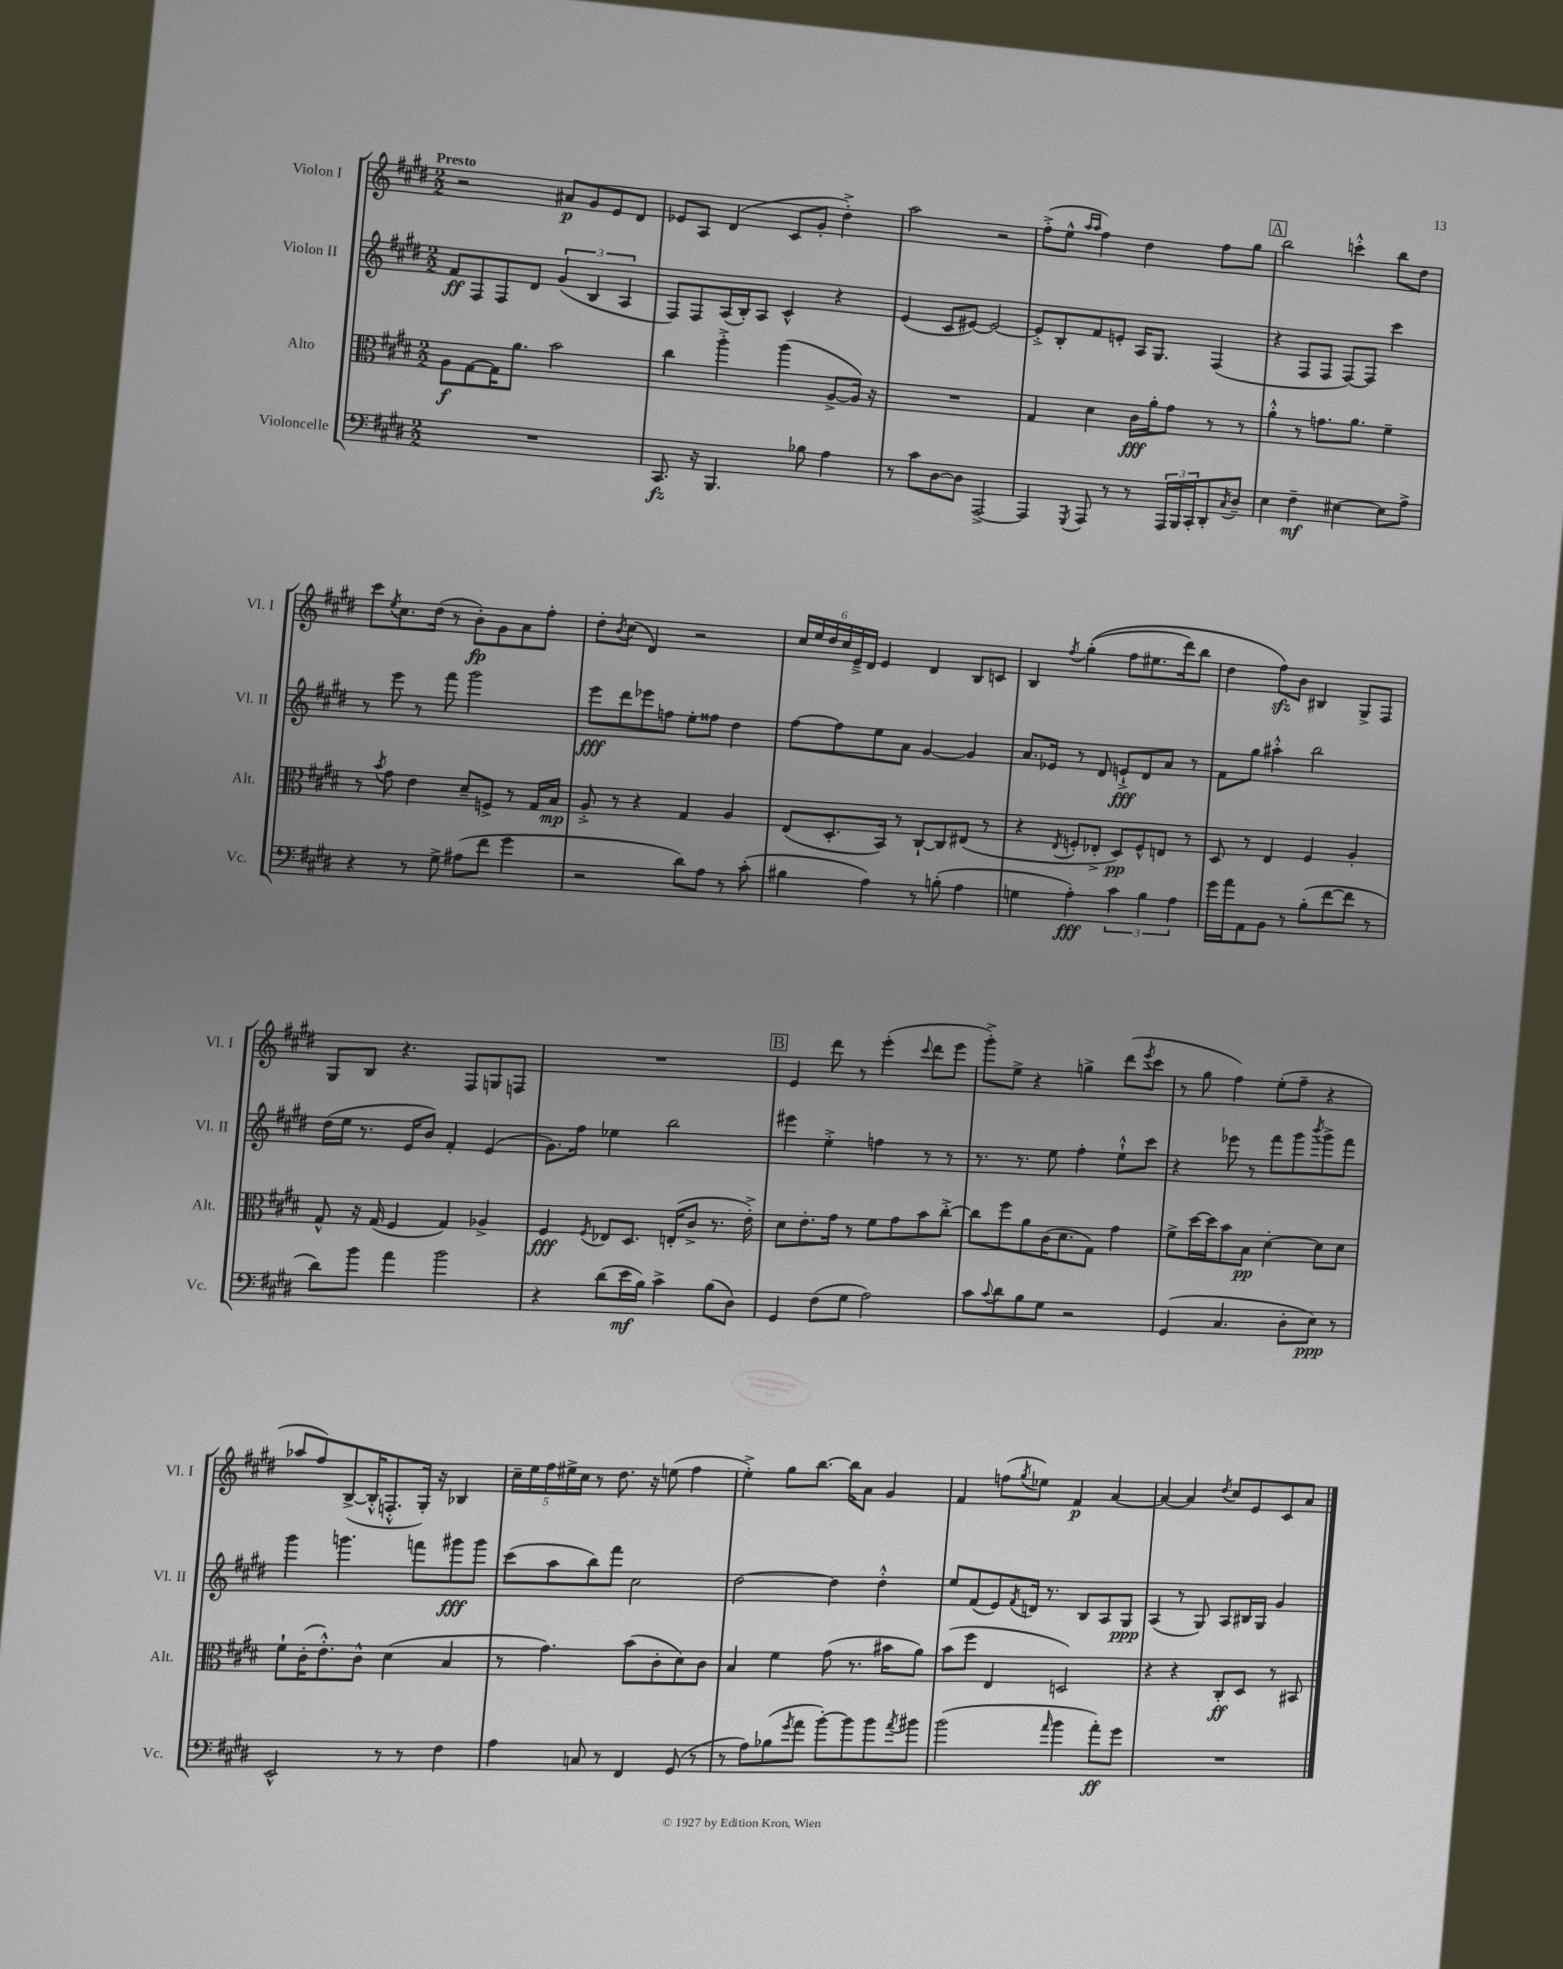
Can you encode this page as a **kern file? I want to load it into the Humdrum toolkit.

**kern	**dynam	**kern	**dynam	**kern	**dynam	**kern	**dynam
*part4	*part4	*part3	*part3	*part2	*part2	*part1	*part1
*staff4	*staff4	*staff3	*staff3	*staff2	*staff2	*staff1	*staff1
*I"Violoncelle	*	*I"Alto	*	*I"Violon II	*	*I"Violon I	*
*I'Vc.	*	*I'Alt.	*	*I'Vl. II	*	*I'Vl. I	*
*clefF4	*	*clefC3	*	*clefG2	*	*clefG2	*
*k[f#c#g#d#]	*	*k[f#c#g#d#]	*	*k[f#c#g#d#]	*	*k[f#c#g#d#]	*
*M2/2	*	*M2/2	*	*M2/2	*	*M2/2	*
=1	=1	=1	=1	=1	=1	=1	=1
!	!	!	!	!	!	!LO:TX:a:B:t=Presto	!
1r	.	8A\L	f	8f#/L	ff	2r	.
.	.	[8G#\	.	8F#/	.	.	.
.	.	16G#\K]	.	8F#/	.	.	.
.	.	8.a\J	.	.	.	.	.
.	.	.	.	8d#/J	.	.	.
.	.	2b\	.	(6g#/	.	8a#X/L	p
.	.	.	.	.	.	8g#/	.
.	.	.	.	6B/	.	.	.
.	.	.	.	.	.	8e/	.
.	.	.	.	6A/	.	.	.
.	.	.	.	.	.	8d#/J	.
=2	=2	=2	=2	=2	=2	=2	=2
8.CC#/	fz	4cc#\	.	8F#/L)	.	8e-X/L	.
.	.	.	.	8F#/	.	8A/J	.
16r	.	.	.	.	.	.	.
4.BBB/	.	4aa'^\	.	(16A/L	.	(4d#/	.
.	.	.	.	16B'/J)	.	.	.
.	.	.	.	8A/J	.	.	.
.	.	(4aa\	.	4c#^^/	.	8c#/L	.
8B-X\	.	.	.	.	.	8g#'/J	.
4A\	.	[8A^/L	.	4r	.	4dd#'^\)	.
.	.	16A/Jk])	.	.	.	.	.
.	.	16r	.	.	.	.	.
=3	=3	=3	=3	=3	=3	=3	=3
8r	.	1r	.	(4e/	.	2aa\	.
8c#\L	.	.	.	.	.	.	.
[8D#\	.	.	.	8c#/L	.	.	.
8D#\J]	.	.	.	[8e#X/J)	.	.	.
[2AAA^/	.	.	.	2e#/_	.	2r	.
=4	=4	=4	=4	=4	=4	=4	=4
4AAA/]	.	4G#/	.	8e#'^/L]	.	(8ff#'^\L	.
.	.	.	.	8B'/	.	8ee^^\J	.
.	.	.	.	.	.	16qqaa/LL	.
8qGGG#/	.	.	.	.	.	16qqaa/JJ	.
8AAA/	.	4d#\	.	8f#/	.	4ff#\)	.
8r	.	.	.	8en'/J	.	.	.
8r	.	16c#\LL	fff	16A/KL	.	4dd#\	.
.	.	16a'\J	.	8.G#/J	.	.	.
24AAA/LL	.	8g#\J	.	.	.	.	.
24BBB/	.	.	.	.	.	.	.
24CC#'/J	.	.	.	.	.	.	.
8DD#'/	.	8r	.	(4F#/	.	8ff#\L	.
8qC#/	.	.	.	.	.	.	.
8D#~/J	.	8r	.	.	.	8gg#\J	.
!!LO:REH:place=s1:t=A
=5	=5	=5	=5	=5	=5	=5	=5
4E\	.	4a'^^\	.	4r	.	2bb\	.
4F#~\	mf	8r	.	8F#/L	.	.	.
.	.	8.gn\L	.	8F#/J	.	.	.
[4E#X\	.	.	.	[8F#/L)	.	4cccn'^^\	.
.	.	8.a\J	.	.	.	.	.
.	.	.	.	8F#/J]	.	.	.
8E#\L]	.	4f#~\	.	4ccc#\	.	8bb\L	.
8A^\J	.	.	.	.	.	8dd#\J	.
!!LO:LB:g=z
=6	=6	=6	=6	=6	=6	=6	=6
4r	.	8r	.	8r	.	8ccc#\L	.
.	.	8qb/	.	.	.	8qee/	.
.	.	8g#\	.	8eee\	.	8.cc#\	.
8r	.	4e\	.	8r	.	.	.
.	.	.	.	.	.	(16dd#\Jk	.
8G#^\	.	.	.	8fff#\	.	8r	.
(8A#X\L	.	8d#~/L	.	2ggg#\	.	8b'\L)	fp
8f#\J	.	8Fn^/J	.	.	.	8g#\	.
4g#\	.	8r	.	.	.	8a\	.
.	.	16G#/LL	.	.	.	8ff#'\J	.
.	.	16B/JJ	mp	.	.	.	.
=7	=7	=7	=7	=7	=7	=7	=7
2r	.	8A'^/	.	8eee\L	fff	8dd#'\L	.
.	.	.	.	.	.	8qb/	.
.	.	8r	.	8ddd#\	.	(8cc#\J	.
.	.	4r	.	8eee-X\	.	4d#/)	.
.	.	.	.	8ffn\J	.	.	.
8d#\L)	.	4G#/	.	8ee'\L	.	2r	.
8A\J	.	.	.	8ff##X\J	.	.	.
8r	.	4A/	.	4dd#\	.	.	.
(8c#'\	.	.	.	.	.	.	.
=8	=8	=8	=8	=8	=8	=8	=8
4B#X\	.	(8E/L	.	[8ff#\L	.	24cc#/LL	.
.	.	.	.	.	.	24ee/	.
.	.	.	.	.	.	24dd#/	.
.	.	8.D#'/	.	8ff#\]	.	24cc#/	.
.	.	.	.	.	.	24e~^/	.
.	.	.	.	.	.	24d#/JJ	.
4A\)	.	.	.	8ee\	.	4e/	.
.	.	16BB/Jk)	.	.	.	.	.
.	.	8r	.	8a\J	.	.	.
8r	.	[8C#`/L	.	[4g#/	.	4d#/	.
(8Bn'\	.	8C#/]	.	.	.	.	.
4A\	.	(8E#X/J	.	4g#/]	.	8B/L	.
.	.	8r	.	.	.	8cn/J	.
=9	=9	=9	=9	=9	=9	=9	=9
4Gn\	.	4r	.	8.a/L	.	4B/	.
.	.	.	.	16e-X/Jk	.	.	.
.	.	8qE/	.	.	.	8qff#/	.
4A'\)	fff	8Fn'/L	.	8r	.	((4gg#'\	.
.	.	8E-X'^/J	.	8d#/	.	.	.
6c#\	.	8D#/L)	pp	8en`^/L	fff	8ff#\L	.
.	.	8F^^/	.	8d#/	.	8.ee#X\	.
6B\	.	.	.	.	.	.	.
.	.	8En/J	.	8a/J	.	.	.
.	.	.	.	.	.	16ddd#\k)	.
6A\	.	.	.	.	.	.	.
.	.	8r	.	8r	.	8bb\J	.
=10	=10	=10	=10	=10	=10	=10	=10
16g#\LL	.	8D#/	.	8f#\L	.	4dd#\	.
16a\J	.	.	.	.	.	.	.
8AA\	.	8r	.	8gg#\J	.	.	.
8BB\J	.	4E/	.	4aa#X'^^\	.	8ff#zz\L)	.
8r	.	.	.	.	.	8b\J	.
(8B'\L	.	4F#/	.	2bb\	.	4B#X/	.
[8f#\	.	.	.	.	.	.	.
8f#\J]	.	4A'/	.	.	.	8G#^/L	.
8r	.	.	.	.	.	8F#/J	.
!!LO:LB:g=z
=11	=11	=11	=11	=11	=11	=11	=11
8d#\L)	.	8G#^^/	.	(16dd#\LL	.	8G#/L	.
.	.	.	.	16ee\JJ	.	.	.
8b\J	.	16r	.	8.r	.	8B/J	.
.	.	(16G#/	.	.	.	.	.
4a\	.	4F#/	.	.	.	4.r	.
.	.	.	.	16e/KL	.	.	.
.	.	.	.	8b/J)	.	.	.
2b\	.	4G#/)	.	4f#'/	.	.	.
.	.	.	.	.	.	8F#/L	.
.	.	4A-X^/	.	(4e/	.	8Gn/	.
.	.	.	.	.	.	8Fn/J	.
=12	=12	=12	=12	=12	=12	=12	=12
4r	.	4F#/	fff	8.g#\L)	.	1r	.
.	.	.	.	16ff#\Jk	.	.	.
.	.	8qF#/	.	.	.	.	.
(8d#\L	.	8E-X/L	.	4ee-X\	.	.	.
16e\L	mf	8.D#/J	.	.	.	.	.
16B\JJ)	.	.	.	.	.	.	.
4c#^\	.	.	.	2bb\	.	.	.
.	.	(16En'/KL	.	.	.	.	.
.	.	8c#^/J	.	.	.	.	.
(8B\L	.	8.r	.	.	.	.	.
8D#\J)	.	.	.	.	.	.	.
.	.	16e'^\)	.	.	.	.	.
!!LO:REH:place=s1:t=B
=13	=13	=13	=13	=13	=13	=13	=13
4GG#/	.	8d#\L	.	4eee#X\	.	4e/	.
.	.	8.e'\	.	.	.	.	.
(8F#\L	.	.	.	4ee'^\	.	8ddd#\	.
.	.	16g#\Jk	.	.	.	.	.
8G#\J	.	8r	.	.	.	8r	.
2A\)	.	8f#\L	.	4ffn\	.	(4eee'\	.
.	.	8g#\	.	.	.	.	.
.	.	.	.	.	.	8qqccc#/	.
.	.	8b\	.	8r	.	8ddd#\L	.
.	.	[8cc#'^\J	.	8r	.	8eee\J	.
=14	=14	=14	=14	=14	=14	=14	=14
8c#\L	.	8cc#\L]	.	8.r	.	8ggg#'^\L)	.
8qqc#/	.	.	.	.	.	.	.
8d#\	.	8ff#\	.	.	.	8ee^\J	.
.	.	.	.	8.r	.	.	.
8B\	.	8a\	.	.	.	4r	.
8G#\J	.	(16c#\K	.	8ee\	.	.	.
.	.	8.d#\	.	.	.	.	.
2r	.	.	.	4ff#'\	.	4ggn^\	.
.	.	8G#\J)	.	.	.	.	.
.	.	4g#\	.	8ee`^^\L	.	(8ddd#\L	.
.	.	.	.	.	.	8qeee/	.
.	.	.	.	8ccc#\J	.	8ccc#\J	.
=15	=15	=15	=15	=15	=15	=15	=15
(4GG#/	.	8f#^\L	.	4r	.	8r	.
.	.	[16dd#\L	.	.	.	8gg#\	.
.	.	16dd#\J]	.	.	.	.	.
4.C#/	.	8b\	.	8eee-X\	.	4ff#\)	.
.	.	8B\J	pp	8r	.	.	.
.	.	[4d#'\	.	8fff#\L	.	(8ee'\L	.
8D#'\L	.	.	.	8ggg#\	.	8ff#~\J	.
.	.	.	.	8qbbb/	.	.	.
8E\J)	ppp	8d#\L]	.	8ggg#^\	.	4r	.
8r	.	8d#\J	.	8fff#\J	.	.	.
!!LO:LB:g=z
=16	=16	=16	=16	=16	=16	=16	=16
2EE^^/	.	8f#`\L	.	4ggg#\	.	8aa-X/L	.
.	.	(16c#'\K	.	.	.	8ff#/)	.
.	.	8.e'^^\)	.	.	.	.	.
.	.	.	.	4.gggn\	.	([8B^/	.
.	.	8c#^^\J	.	.	.	16B'^^/K]	.
.	.	.	.	.	.	8.Fn'^^/	.
8r	.	(4d#\	.	.	.	.	.
8r	.	.	.	8fffn\L	.	16G#'/Jk)	.
.	.	.	.	.	.	16r	.
4F#\	.	4B/	.	8ggg#X\	fff	4B-X/	.
.	.	.	.	8ggg#\J	.	.	.
=17	=17	=17	=17	=17	=17	=17	=17
4A\	.	8r	.	(8ccc#\L	.	20cc#~\LL	.
.	.	.	.	.	.	20ee\	.
.	.	.	.	.	.	20ff#\	.
.	.	4.g#\)	.	8aa\	.	.	.
.	.	.	.	.	.	20ee#X^\	.
.	.	.	.	.	.	20cc#\JJ	.
8Cn/	.	.	.	8bb\)	.	8r	.
8r	.	.	.	8fff#\J	.	8.dd#\	.
4FF#/	.	(8b\L	.	2cc#\	.	.	.
.	.	.	.	.	.	16r	.
.	.	8c#'\	.	.	.	(8een\	.
(8GG#/	.	8d#\)	.	.	.	4ff#\	.
8r	.	8c#\J	.	.	.	.	.
=18	=18	=18	=18	=18	=18	=18	=18
8r	.	4B/	.	[2dd#\	.	4ee'^\)	.
8A\L)	.	.	.	.	.	.	.
(8B-X\	.	4f#\	.	.	.	8gg#\L	.
8qg#/	.	.	.	.	.	.	.
8a\J	.	.	.	.	.	[8.bb\J	.
[8b'\L)	.	(8g#\	.	4dd#\]	.	.	.
.	.	.	.	.	.	16bb\KL]	.
8b\]	.	8.r	.	.	.	8a\J	.
8b\	.	.	.	4dd#'^^\	.	4g#/	.
.	.	16b#X\KL	.	.	.	.	.
8qa/	.	.	.	.	.	.	.
8b#X\J	.	8a\J)	.	.	.	.	.
=19	=19	=19	=19	=19	=19	=19	=19
(2b\	.	(8b\L	.	8ee/L	.	4f#/	.
.	.	8ff#\J	.	(8f#/	.	.	.
.	.	4E/	.	8e/)	.	(8ffn\L	.
.	.	.	.	8qf#/	.	8qgg#/	.
.	.	.	.	16dn/Jk	.	8ee-X\J)	.
.	.	.	.	8.r	.	.	.
16qqa/	.	.	.	.	.	.	.
4b\	.	2Dn/)	.	.	.	4f#/	p
.	.	.	.	8B/L	.	.	.
8a'\L)	ff	.	.	8A/	.	[4a/	.
8g#\J	.	.	.	8G#/J	ppp	.	.
=20	=20	=20	=20	=20	=20	=20	=20
1r	.	4r	.	(4A/	.	4a/_	.
.	.	4r	.	8r	.	4a/]	.
.	.	.	.	8G#/)	.	.	.
.	.	.	.	.	.	8qdd#/	.
.	.	8C#'/L	ff	8A/L	.	8cc#/L	.
.	.	8D#/J	.	16B#X/L	.	8e/	.
.	.	.	.	16G#/JJ	.	.	.
.	.	8r	.	4g#/	.	8c#/	.
.	.	8BB#X/	.	.	.	8a/J	.
==	==	==	==	==	==	==	==
*-	*-	*-	*-	*-	*-	*-	*-
